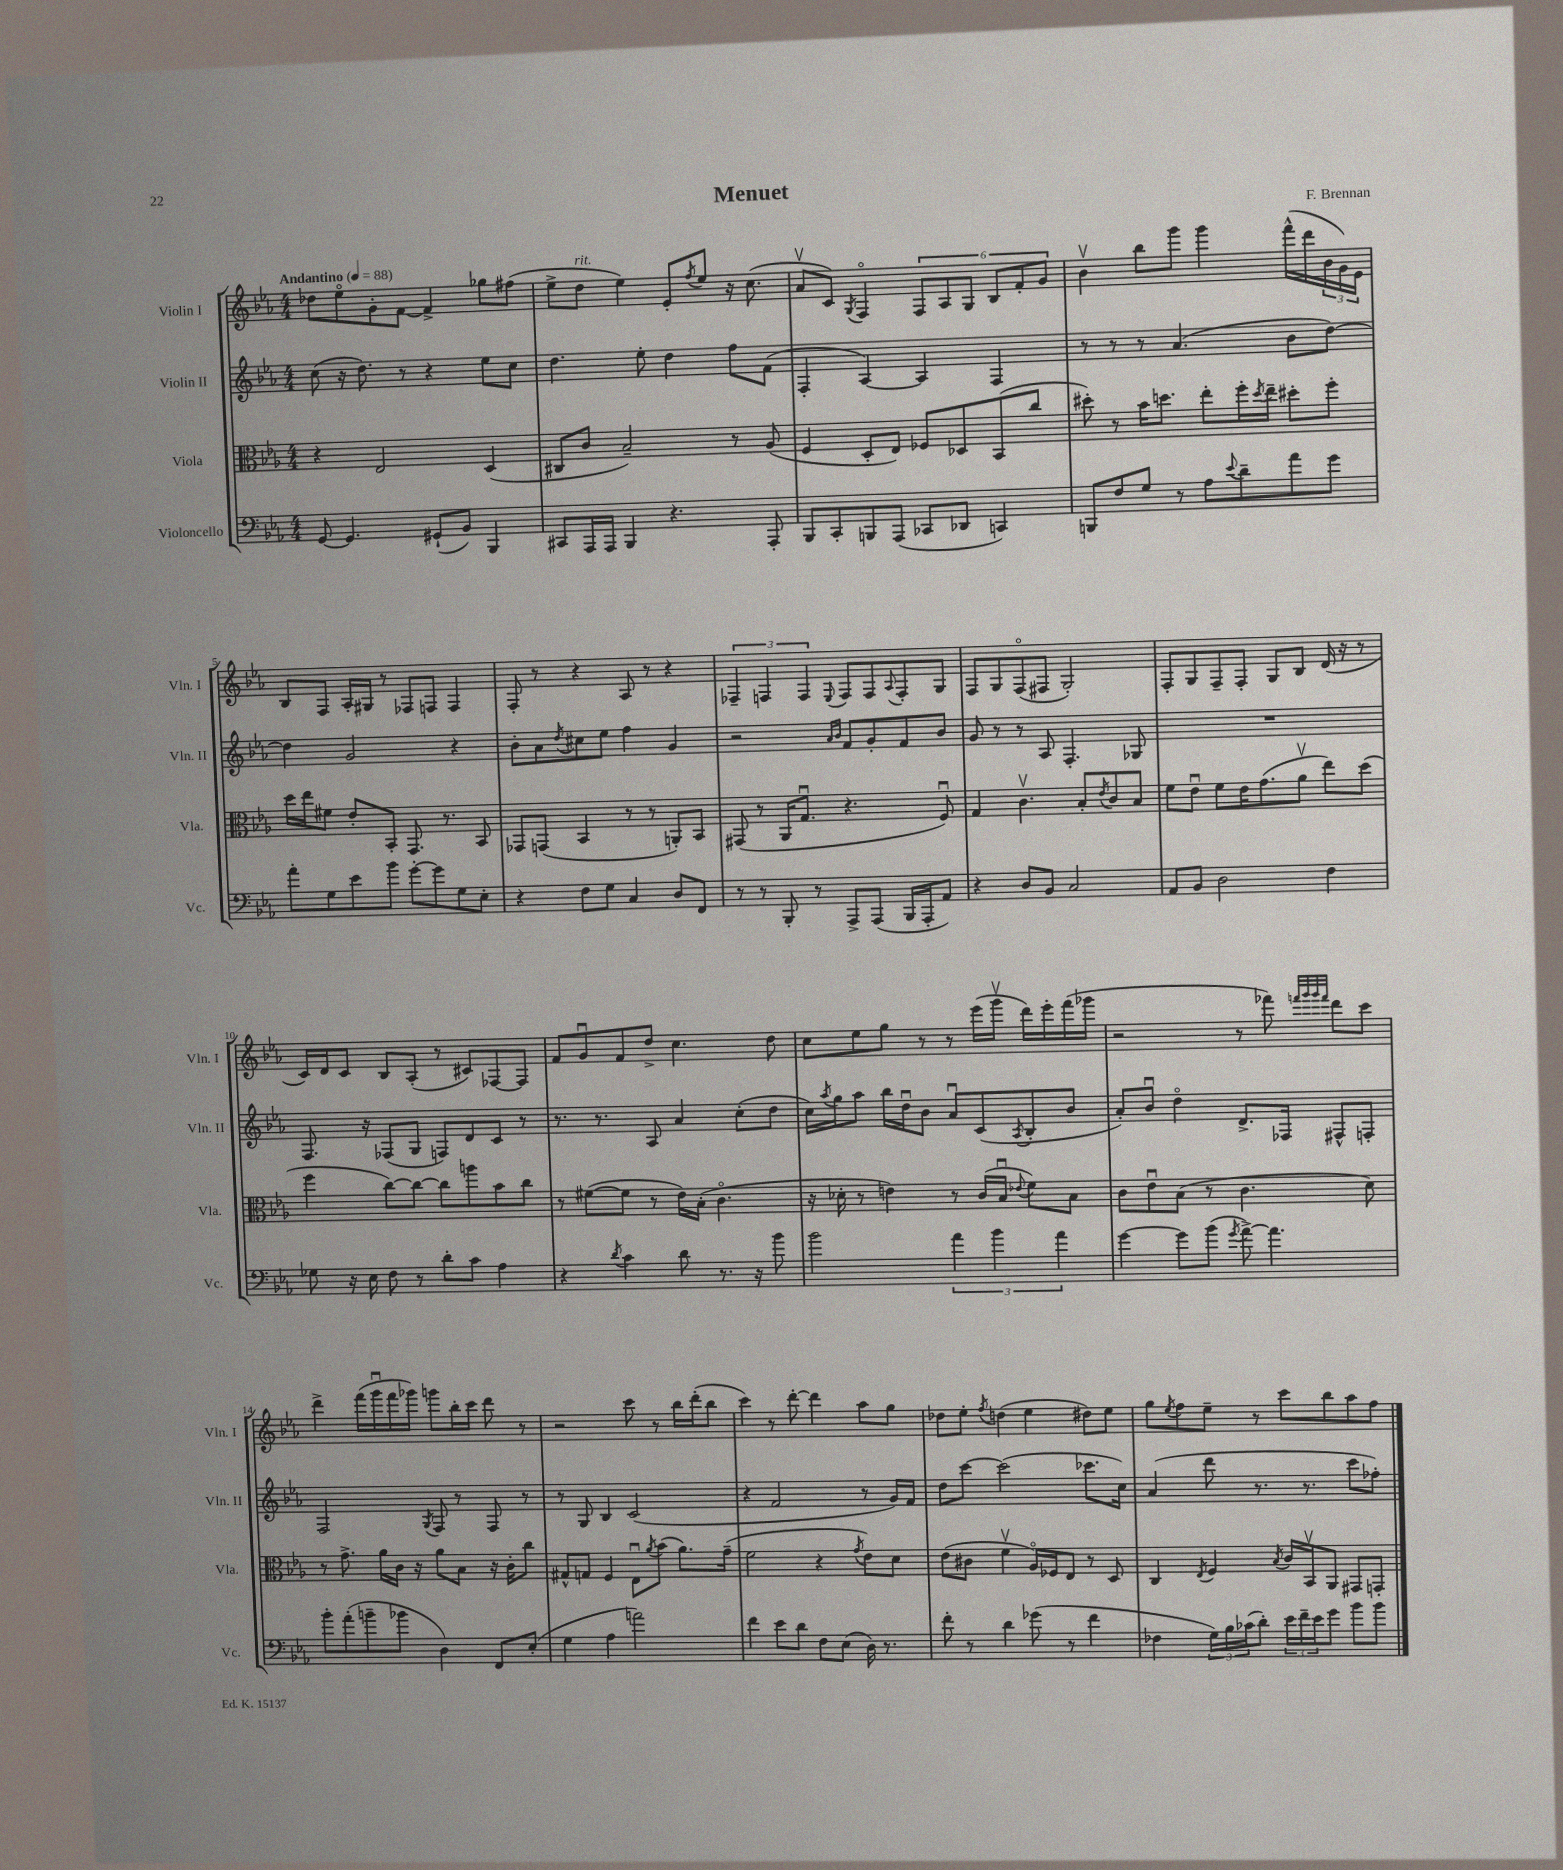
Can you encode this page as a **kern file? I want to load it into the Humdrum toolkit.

**kern	**kern	**kern	**kern
*part4	*part3	*part2	*part1
*staff4	*staff3	*staff2	*staff1
*I"Violoncello	*I"Viola	*I"Violin II	*I"Violin I
*I'Vc.	*I'Vla.	*I'Vln. II	*I'Vln. I
*clefF4	*clefC3	*clefG2	*clefG2
*k[b-e-a-]	*k[b-e-a-]	*k[b-e-a-]	*k[b-e-a-]
*M4/4	*M4/4	*M4/4	*M4/4
*MM88	*MM88	*MM88	*MM88
=1	=1	=1	=1
!	!	!	!LO:TX:a:B:t=Andantino
[8GG/	4r	(8cc\	8dd-X\L
4.GG/]	.	16r	8ee-\
.	.	8.dd\)	.
.	2E-/	.	8g'\
.	.	8r	[8f\J
(8GG#X`/L	.	4r	4f^/]
8BB-/J)	.	.	.
4BBB-/	(4D/	8ee-\L	8gg-X\L
.	.	8cc\J	(8ff#X\J
=2	=2	=2	=2
8CC#X/L	8C#X/L	4.dd\	8ee-^\L
!	!	!	!LO:TX:a:i:t=rit.
16AAA-/L	8c/J	.	8dd\J
16AAA-/JJ	.	.	.
4BBB-/	2B-~/)	.	4ee-\)
.	.	8ee-'\	.
4.r	.	4dd\	8e-'/L
.	.	.	8qff/
.	.	.	8ee-/J
.	8r	8ff\L	16r
.	.	.	(8.cc\
8AAA-'/	(8A-/	(8f\J	.
=3	=3	=3	=3
8BBB-/L	4F/	4F'/	8a-v/L
8CC'/	.	.	8c/J)
.	.	.	8qG/
8BBBn/	8D'/L	[4A-/)	4F/
(8AAA-/J	8E-/J)	.	.
8CC-X/L	8F-X/L	4A-/]	12F/L
.	.	.	12A-/
8DD-X/J	8D-X/	.	.
.	.	.	12G/J
4CCn/)	(8BB-/	4F/	12B-/L
.	.	.	12f'/
.	8cc/J	.	.
.	.	.	12g/J
=4	=4	=4	=4
8BBBn/L	8dd#X'\)	8r	4b-v\
8F/	8r	8r	.
8G/J	16b-\KL	8r	8bb-\L
.	8.ddn\J	.	.
8r	.	(4.a-/	8ggg\J
8A-\L	8ee-'\L	.	4ggg\
8qqe-/	.	.	.
8d~\	16ff'\L	.	.
.	8qdd/	.	.
.	16ee-~\JJ	.	.
8a-\	8dd#X'\L	8b-\L	(16fff^^\LL
.	.	.	16ddd\
8g\J	8ff'\J	[8dd\J)	24b-\
.	.	.	24g\)
.	.	.	24e-\JJ
!!LO:LB:g=z
=5	=5	=5	=5
8a-'\L	16dd\LL	4dd\]	8B-/L
.	16ee-\J	.	.
8G\	8f#X\J	.	8F/J
8e-\	8e-'/L	2g/	16A-'/LL
.	.	.	16G#X/JJ
8b-\J	8BB-'/J	.	8r
[8g'\L	8.GG/	.	8F-X/L
8g\]	.	.	8Fn/J
.	8.r	.	.
8G\	.	4r	4F/
8E-'\J	8BB-/	.	.
=6	=6	=6	=6
4r	8GG-X/L	8b-'\L	8F'/
.	(8GGn/J	8a-\	8r
.	.	8qdd/	.
8F\L	4BB-/	8cc#X\	4r
8G\J	.	8ee-\J	.
4C/	8r	4ff\	8A-/
.	8r	.	8r
8D/L	8AAn'/L)	4g/	4r
8FF/J	8BB-/J	.	.
=7	=7	=7	=7
8r	(8GG#X/	2r	6F-X~/
8r	8r	.	.
.	.	.	6Fn/
8BBB-'/	16AA-/KL	.	.
.	8.Gu/J	.	.
.	.	.	6F/
8r	.	.	.
.	.	16qqa-/LL	.
.	.	16qqb-/JJ	8qqE-/
8AAA-^/L	4.r	8f/L	8F/L
(8AAA-/J	.	8g'/	8F/
.	.	.	8qqA-/
16BBB-/LL	.	8f/	8F'/
16AAA-'/J	.	.	.
8AA-/J)	8Fu/)	8b-/J	8G/J
=8	=8	=8	=8
4r	4G/	8g/	8F/L
.	.	8r	8G/
8D/L	4.cv\	8r	(8F/
8BB-/J	.	8A-/	8F#X/J
2C/	.	4.F'/	2G'/)
.	8B-'/L	.	.
.	8qe-/	.	.
.	8c/	.	.
.	8B-/J	8G-X/	.
=9	=9	=9	=9
8AA-/L	8f\L	1r	8F'/L
8BB-/J	8e-u\J	.	8G/
2D\	8f\L	.	8F~/
.	16e-\K	.	8F'/J
.	(8.g\	.	.
.	.	.	8G/L
.	8a-v\J	.	8B-/J
4F\	8ee-\L)	.	(16d/
.	.	.	16r
.	(8dd\J	.	8r
!!LO:LB:g=z
=10	=10	=10	=10
8G-X\	4ff\	8.F/	16c/LL)
.	.	.	16d/J
16r	.	.	8c/J
16E-\	.	16r	.
8F\	[8cc\L)	(8F-X/L	8B-/L
8r	8cc\J_	8G/J	(8A-'/J
8d'\L	8cc\L]	8Fn/L)	8r
8c\J	8aan\	8d/	8c#X/L)
4A-\	8b-\	8c/J	[8F-X/
.	8cc\J	8r	8F-/J]
=11	=11	=11	=11
4r	8r	8.r	8f/L
.	([8f#X\L	.	8gu/
.	.	8.r	.
8qd/	.	.	.
4c\	8f#\J]	.	8f/
.	8r	8A-/	8dd^/J
8d\	16e-\LL)	4a-/	4.cc\
.	(16B-'\JJ	.	.
8.r	4.c\	.	.
.	.	(8cc'\L	.
16r	.	.	.
8b-\	.	8dd\J	8dd\
=12	=12	=12	=12
2b-\	16r	16cc\LL)	8cc\L
.	.	8qaa-/	.
.	16d-X'\	16gg\J	.
.	8r	8aa-\J	8ee-\
.	4en\)	16bb-\LL	8gg\J
.	.	16ddu\J	.
.	.	8b-\J	8r
6a-\	8r	8a-u/L	8r
.	(16c/LL	(8c/	(16eee-\LL
6b-\	.	.	.
.	16B-u/JJ	.	16gggv\JJ
.	8qqe-X/	8qA-/	.
.	8f\L)	8B-'/	16ddd\LL)
.	.	.	16eee-'\
6a-\	.	.	.
.	8B-\J	8b-/J	(16fff\
.	.	.	16ggg-X\JJ
=13	=13	=13	=13
[4g\	8c\L	8a-'/L)	2r
.	8e-u\	8b-u/J	.
8g\L]	(8B-\J	4dd\	.
(8b-\J	8r	.	.
8qg/	.	.	.
[8a-^\)	4.c\	8.d^/L	8r
4.a-\]	.	.	8fff-X\)
.	.	16F-X/Jk	.
.	.	.	32qqfffn/LLL
.	.	.	32qqggg/
.	.	.	32qqggg/
.	.	.	32qqfff/JJJ
.	.	8F#X^^/L	8ddd\L
.	8d\)	8Fn'/J	8ccc\J
!!LO:LB:g=z
=14	=14	=14	=14
8b-'\L	8r	2F/	4ddd^\
(8a-'\	8.g^\	.	.
8bn~\	.	.	(16fff\LL
.	16a-\LL	.	16gggu\
8b-X\J	16c\JJ	.	16fff\
.	16r	.	16ggg-X\JJ)
.	.	8qG/	.
4D\)	8a-\L	8F/	8gggn\L
.	8B-\J	8r	16bb-'\L
.	.	.	16ccc\JJ
8FF/L	16r	8F/	8ddd\
.	16c'\KL	.	.
(8E-'/J	8cc\J	8r	8r
=15	=15	=15	=15
4G\	8G#X^^/L	8r	2r
.	8Gn/J	8G/	.
4A-\	4F/	4B-/	.
2an\)	8E-u\L	(2c/	8ccc\
.	8qa-/	.	.
.	(8b-\J	.	8r
.	8.a-\L)	.	16bb-\LL
.	.	.	(16ddd'\J
.	.	.	8bb-\J
.	(16g~\Jk	.	.
=16	=16	=16	=16
4f\	2f\	4r	4ccc\)
8e-\L	.	2f/	8r
8d\J	.	.	[8ddd'\
8F\L	4r	.	4ddd\]
(8E-\J	.	.	.
.	8qg/	.	.
16D\)	8e-\L)	8r	8aa-\L
8.r	.	.	.
.	8d\J	16g/LL)	8gg\J
.	.	16f/JJ	.
=17	=17	=17	=17
8f'\	(8e-\L	8dd\L	8dd-X\L
8r	8c#X\J	[8ccc\J	8ee-'\J
.	.	.	8qff/
4d\	4fv\	(2ccc\]	(4ddn\
(8g-X\	16A-/LL)	.	4ee-\
.	16F-X/J	.	.
8r	8E-/J	.	.
4f\	8r	8.ccc-X\L	8dd#X\L)
.	8D/	.	8ee-\J
.	.	16cc\Jk)	.
=18	=18	=18	=18
4F-X\	4C/	(4a-/	8gg\L
.	.	.	8qee-/
.	.	.	8ff\
.	8qE-/	.	.
24G\LL)	4F/	8ddd\	8ee-~\J
24B-\	.	.	.
(24c-X\J	.	.	.
8d'\J)	.	8.r	8r
.	8qB-/	.	.
24e-\LL	16c/LL	.	8ccc\L
24f~\	.	.	.
.	16BB-v/J	8.r	.
24e-\J	.	.	.
8g\J	8AA-/J	.	8bb-\
8b-\L	8GG#X/L	8ccc\L	8aa-\
8b-\J	8GGn'/J	8ff-X'\J)	8ff\J
==	==	==	==
*-	*-	*-	*-
